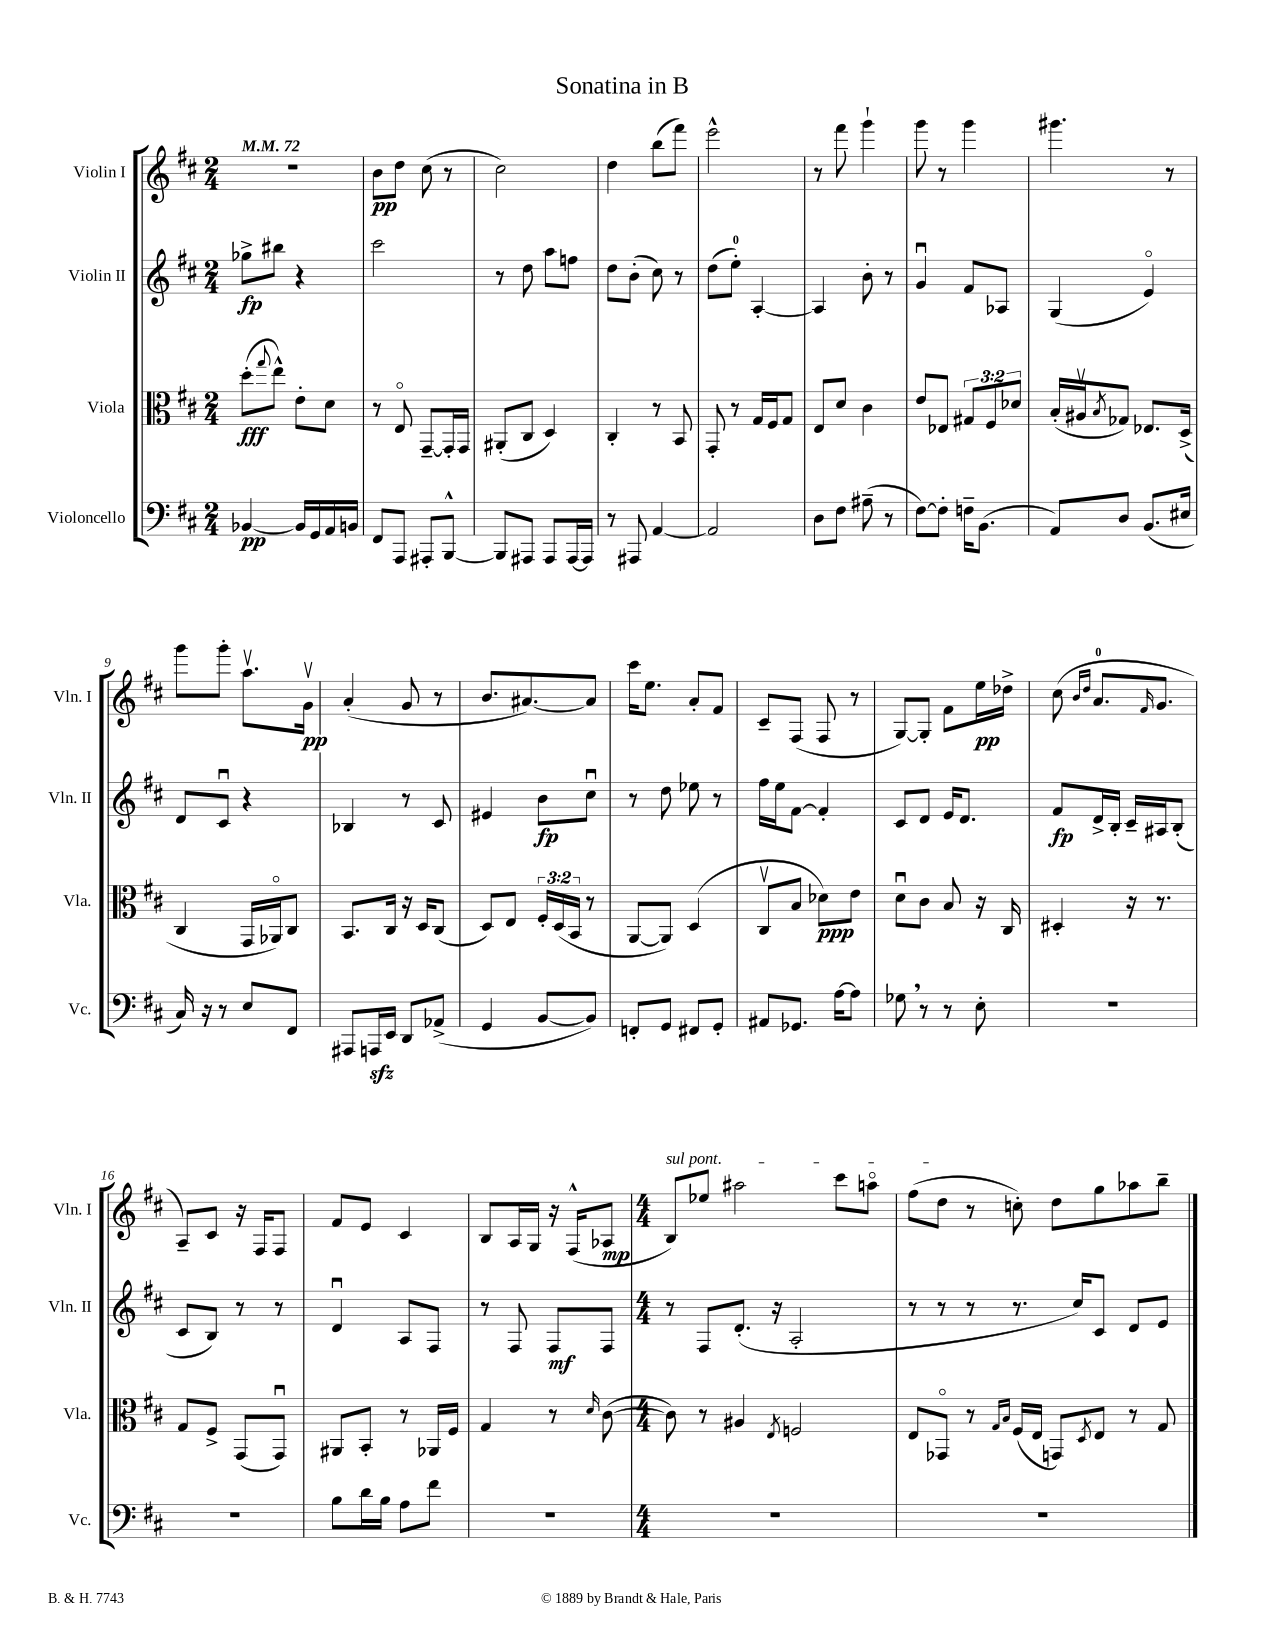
\header { title = "Sonatina in B" }
<<
\new StaffGroup <<
\new Staff = "s0" \with { instrumentName = "Violin I" shortInstrumentName = "Vln. I" } {
    \clef treble \key d \major \numericTimeSignature \time 2/4 \tempo 4 = 72
    R2 |
    b'8\pp d''8 cis''8( r8 |
    cis''2) |
    d''4 b''8( fis'''8) |
    e'''2-^ |
    r8 fis'''8 g'''4-! |
    g'''8 r8 g'''4 |
    gis'''4. r8 |
    g'''8 g'''8-. a''8.\upbow g'16\upbow\pp |
    a'4-.( g'8 r8 |
    b'8. ais'8.~) ais'8 |
    cis'''16 e''8. a'8-. fis'8 |
    cis'8-- fis8( fis8 r8 |
    g8~) g8-. fis'8 e''16\pp des''16-> |
    cis''8( \grace { b'16 d''16 } a'8.-0 \grace { fis'16 } g'8. |
    a8--) cis'8 r16 fis16 fis8 |
    fis'8 e'8 cis'4 |
    b8 a16 g16 r16 fis16-^( aes8\mp |
    \numericTimeSignature \time 4/4 \once \override TextSpanner.bound-details.left.text = \markup { \italic "sul pont." } b8\startTextSpan) ees''8 ais''2 cis'''8 a''8\flageolet |
    fis''8( d''8\stopTextSpan r8 c''8-.) d''8 g''8 aes''8 b''8-- \bar "|." |
}
\new Staff = "s1" \with { instrumentName = "Violin II" shortInstrumentName = "Vln. II" } {
    \clef treble \key d \major \numericTimeSignature \time 2/4
    ges''8->\fp bis''8 r4 |
    cis'''2 |
    r8 d''8 a''8 f''8 |
    d''8 b'8-.( cis''8) r8 |
    d''8( e''8-0-.) a4~-. |
    a4 b'8-. r8 |
    g'4\downbow fis'8 aes8 |
    g4( e'4\flageolet) |
    d'8 cis'8\downbow r4 |
    bes4 r8 cis'8 |
    eis'4 b'8\fp cis''8\downbow |
    r8 d''8 ees''8 r8 |
    fis''16 e''16 fis'8~ fis'4-. |
    cis'8 d'8 e'16 d'8. |
    fis'8\fp d'16-> b16-. cis'16-- ais16 b8-.( |
    cis'8 b8) r8 r8 |
    d'4\downbow a8 fis8 |
    r8 fis8 fis8\mf fis8 |
    \numericTimeSignature \time 4/4 r8 fis8 d'8.-.( r16 a2-. |
    r8 r8 r8 r8. cis''16) cis'8 d'8 e'8 \bar "|." |
}
\new Staff = "s2" \with { instrumentName = "Viola" shortInstrumentName = "Vla." } {
    \clef alto \key d \major \numericTimeSignature \time 2/4 \override Staff.TupletNumber.text = #tuplet-number::calc-fraction-text
    d''8-.\fff( \appoggiatura { g''8 } e''8-^) e'8-. d'8 |
    r8 e8\flageolet g,8~-- g,16-. g,16 |
    ais,8-.( cis8 d4) |
    cis4-. r8 b,8 |
    g,8-. r8 g16 fis16 g8 |
    e8 d'8 cis'4 |
    e'8 ees8 \tuplet 3/2 { gis8 fis8 des'8 } |
    b16-.( ais16\upbow \acciaccatura { b8 } ges8) ees8. d16->( |
    cis4 g,16 aes,16\flageolet) cis8 |
    b,8. cis16 r16 d16 cis8( |
    d8) e8 \tuplet 3/2 { fis16-. d16( b,16 } r8 |
    a,8~ a,8) d4( |
    cis8\upbow b8 des'8\ppp) e'8 |
    d'8\downbow cis'8 b8 r16 cis16 |
    dis4-. r16 r8. |
    g8 fis8-> g,8( g,8\downbow) |
    ais,8 b,8-. r8 aes,16 fis16 |
    g4 r8 \grace { d'16 } cis'8~( |
    \numericTimeSignature \time 4/4 cis'8) r8 ais4 \acciaccatura { e8 } f2 |
    e8 ges,8\flageolet r8 \grace { g16 b16 } fis16( e16 g,8) \acciaccatura { d8 } e8 r8 g8 \bar "|." |
}
\new Staff = "s3" \with { instrumentName = "Violoncello" shortInstrumentName = "Vc." } {
    \clef bass \key d \major \numericTimeSignature \time 2/4
    bes,4~\pp bes,16 g,16 a,16 b,16 |
    fis,8 a,,8 ais,,8-. b,,8~-^ |
    b,,8 ais,,8 ais,,8 ais,,16~ ais,,16 |
    r8 ais,,8 a,4~ |
    a,2 |
    d8 fis8 ais8--( r8 |
    fis8~) fis8-. f16-- b,8.( |
    a,8) d8 b,8.( eis16 |
    cis16) r16 r8 e8 fis,8 |
    ais,,8 a,,16\sfz e,16 d,8 aes,8->( |
    g,4 b,8~ b,8) |
    f,8-. g,8 fis,8 g,8-. |
    ais,8 ges,8. a16~ a8 |
    ges8 \breathe r8 r8 e8-. |
    R2 |
    R2 |
    b8 d'16 b16 a8 fis'8 |
    R2 |
    \numericTimeSignature \time 4/4 R1 |
    R1 \bar "|." |
}
>>
>>
